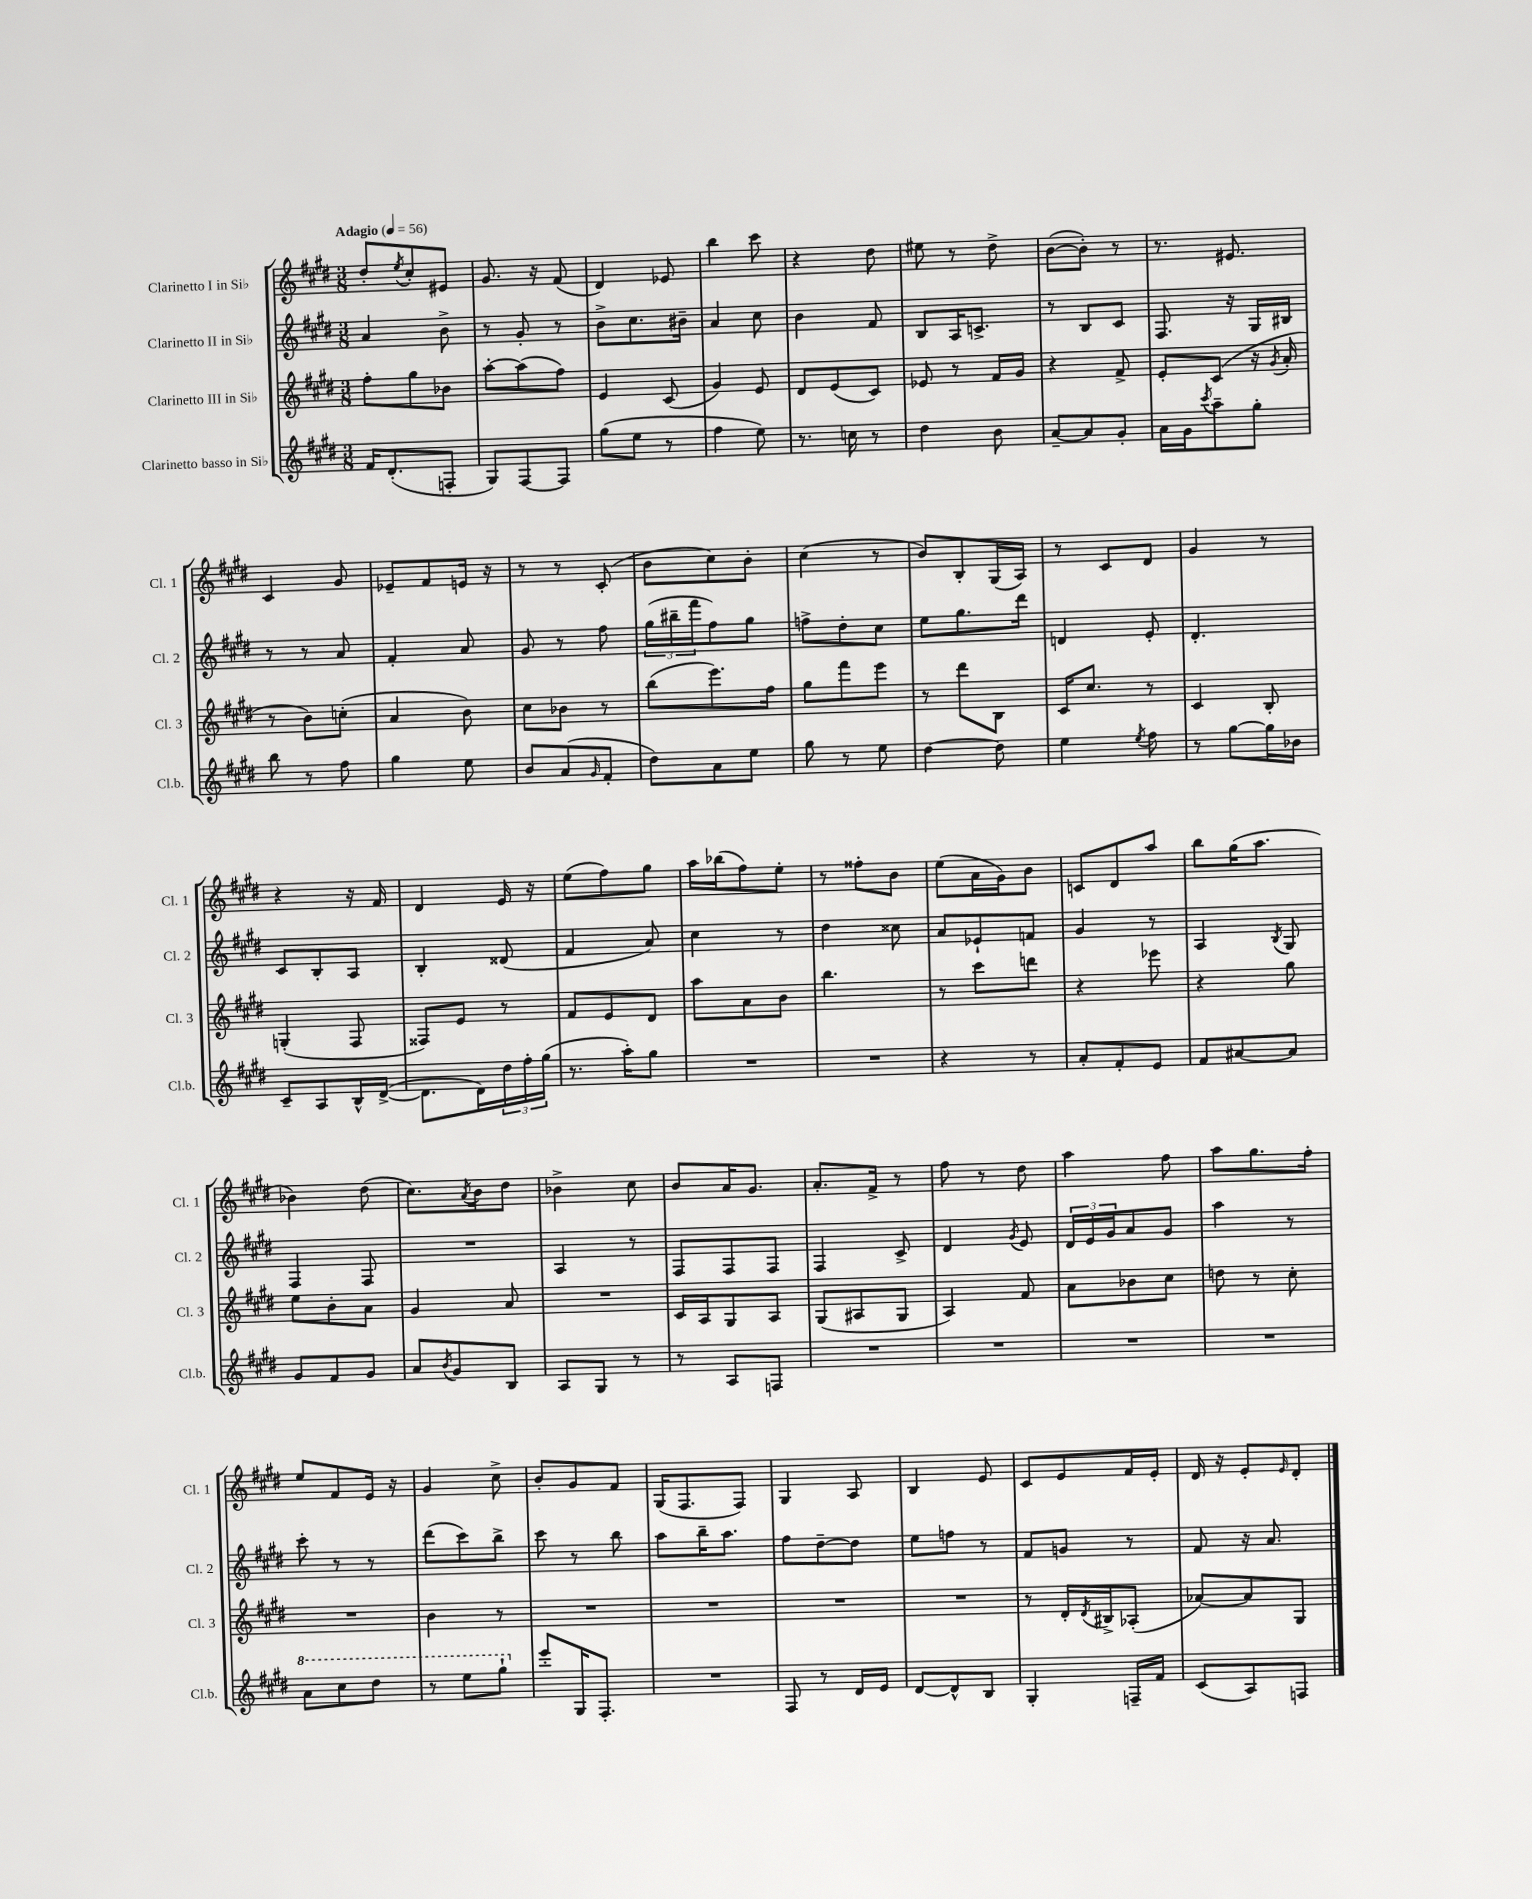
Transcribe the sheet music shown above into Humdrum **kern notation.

**kern	**kern	**kern	**kern
*staff4	*staff3	*staff2	*staff1
*clefG2	*clefG2	*clefG2	*clefG2
*k[f#c#g#d#]	*k[f#c#g#d#]	*k[f#c#g#d#]	*k[f#c#g#d#]
*M3/8	*M3/8	*M3/8	*M3/8
*MM56	*MM56	*MM56	*MM56
16f#/LK	8ff#'\L	4a/	8dd#'/L
(8.d#'/	.	.	.
.	.	.	8qee/
.	8gg#\	.	8cc#'/
8F'/J	8b-\J	8b^\	8e#/J
=	=	=	=
8G#/L)	[8aa'\L	8r	8.g#/
[8F#/	(8aa\]	8g#'/	.
.	.	.	16r
8F#/]J	8ff#\J)	8r	(8f#/
=	=	=	=
(8gg#\L	4e/	8b^\L	4d#/)
8ee\J	.	8.cc#\	.
8r	(8c#/	.	8e-/
.	.	16b#~\Jk	.
=	=	=	=
4ff#\	4g#/)	4a/	4bb\
8ee\)	8e/	8cc#\	8ccc#\
=	=	=	=
8.r	8d#/L	4b\	4r
.	(8e/	.	.
16cc\	.	.	.
8r	8c#/J)	8f#/	8dd#\
=	=	=	=
4dd#\	8e-/	8B/L	8ee#\
.	8r	16A/K	8r
.	.	8.c^/J	.
8b\	16f#/LL	.	8dd#^\
.	16g#/JJ	.	.
=	=	=	=
[8a~/L	4r	8r	([8b\L
8a/]	.	8B/L	8b'\]J)
8g#'/J	8f#^/	8c#/J	8r
=	=	=	=
16a\LL	8e'/L	8.F#/	8.r
16g#\J	.	.	.
8qccc#/	.	.	.
8aa~\	(8c#/J	.	.
.	.	16r	8.e#/
8gg#'\J	16r	16G#/LL	.
.	8qg#/	.	.
.	16a'/	16B#/JJ	.
=	=	=	=
8bb\	8r	8r	4c#/
8r	8b\L)	8r	.
8ff#\	(8cc'\J	8a/	8g#/
=	=	=	=
4gg#\	4a/	4f#'/	8e-~/L
.	.	.	8f#/
8ee\	8b\)	8a/	16e/Jk
.	.	.	16r
=	=	=	=
8b/L	8cc#\L	8g#/	8r
(8a/	8b-\J	8r	8r
16qqg#/	.	.	.
8f#'/J	8r	8ff#\	(8c#'/
=	=	=	=
8dd#\L)	(8bb\L	(24gg#\LL	8b\L
.	.	24bb#~\	.
.	.	24fff#\J	.
8a\	8.eee\)	8ff#\)	8cc#\)
8ee\J	.	8gg#\J	8b'\J
.	16ff#\Jk	.	.
=	=	=	=
8gg#\	8gg#\L	8ff^\L	(4cc#\
8r	8fff#\	8dd#'\	.
8ee\	8eee\J	8cc#\J	8r
=	=	=	=
[4dd#\	8r	8ee\L	8b/L)
.	8ddd#\L	8.gg#\	8B'/
8dd#\]	8B\J	.	(16G#/L
.	.	16ddd#\Jk	16A/JJ)
=	=	=	=
4ee\	16c#/LK	4d/	8r
.	8.cc#/J	.	.
.	.	.	8c#/L
8qee/	.	.	.
8ff#\	8r	8e'/	8d#/J
=	=	=	=
8r	4c#/	4.d#'/	4g#/
[8gg#\L	.	.	.
16gg#\]L	8B'/	.	8r
16b-\JJ	.	.	.
=	=	=	=
8c#~/L	(4G'/	8c#/L	4r
8A/	.	8B'/	.
16B^^/L	8F#/	8A/J	16r
([16d#^/JJ	.	.	16f#/
=	=	=	=
8.d#\]L	8F##/L)	4B'/	4d#/
.	8e/J	.	.
16d#\L)	.	.	.
24dd#\	8r	(8d##/	16e/
24ff#'\	.	.	.
.	.	.	16r
(24gg#\JJ	.	.	.
=	=	=	=
8.r	8f#/L	4f#/	(8ee\L
.	8e/	.	8ff#\)
16aa'\LK)	.	.	.
8gg#\J	8d#/J	8a/)	8gg#\J
=	=	=	=
4.r	8aa\L	4cc#\	16aa\LL
.	.	.	(16bb-\J
.	8a\	.	8ff#\)
.	8b\J	8r	8ee'\J
=	=	=	=
4.r	4.bb\	4dd#\	8r
.	.	.	8ff##'\L
.	.	8cc##\	8b\J
=	=	=	=
4r	8r	8a/L	(8ee\L
.	8ccc#\L	8e-`/	16a\L
.	.	.	16g#\J)
8r	8ddd\J	8f/J	8b\J
=	=	=	=
8a'/L	4r	4g#/	8c/L
8f#'/	.	.	8d#/
8e/J	8eee-\	8r	8aa/J
=	=	=	=
8f#/L	4r	4A/	8bb\L
[8a#/	.	.	(16gg#\K
.	.	.	8.aa\J
.	.	8qB/	.
8a#/]J	8gg#\	8G#/	.
=	=	=	=
8g#/L	8ee\L	4F#/	4b-\)
8f#/	8b'\	.	.
8g#/J	8a\J	8F#/	(8dd#\
=	=	=	=
8a/L	4g#/	4.r	8.cc#\L)
8qb/	.	.	.
8g#/	.	.	.
.	.	.	8qa/
.	.	.	16b\k
8B/J	8a/	.	8dd#\J
=	=	=	=
8A/L	4.r	4A/	4b-^\
8G#/J	.	.	.
8r	.	8r	8cc#\
=	=	=	=
8r	16c#/LL	8F#/L	8b/L
.	16A/J	.	.
8A/L	8G#/	8F#/	16a/K
.	.	.	8.g#/J
8F/J	8A/J	8F#/J	.
=	=	=	=
4.r	(8G#/L	4F#/	8.a'/L
.	8A#/	.	.
.	.	.	16f#^/Jk
.	8G#/J	8c#^/	8r
=	=	=	=
4.r	4A/)	4d#/	8ff#\
.	.	.	8r
.	.	8qg#/	.
.	8f#/	8e/	8dd#\
=	=	=	=
4.r	8a\L	24d#/LL	4aa\
.	.	24e/	.
.	.	24g#/J	.
.	8b-\	8a/	.
.	8cc#\J	8g#/J	8ff#\
=	=	=	=
4.r	8dd\	4aa\	8aa\L
.	8r	.	8.gg#\
.	8cc#'\	8r	.
.	.	.	16ff#'\Jk
=	=	=	=
8aa\L	4.r	8ccc#'\	8ee/L
8ccc#\	.	8r	8f#/
8ddd#\J	.	8r	16e/Jk
.	.	.	16r
=	=	=	=
8r	4b\	(8ddd#\L	4g#/
8eee\L	.	8ccc#\)	.
8ggg#`\J	8r	8bb^\J	8cc#^\
=	=	=	=
8eee'/L	4.r	8ccc#\	8b'/L
16G#/K	.	8r	8g#/
8.F#'/J	.	.	.
.	.	8bb\	8f#/J
=	=	=	=
4.r	4.r	8aa\L	(16G#/LK
.	.	.	8.F#/
.	.	16bb~\K	.
.	.	8.aa\J	.
.	.	.	8F#/J)
=	=	=	=
8F#/	4.r	8ff#\L	4G#/
8r	.	[8dd#~\	.
16d#/LL	.	8dd#\]J	8A/
16e/JJ	.	.	.
=	=	=	=
[8d#/L	4.r	8ee\L	4B/
8d#^^/]	.	8ff\J	.
8B/J	.	8r	8e/
=	=	=	=
4G#'/	8r	8f#/L	8c#/L
.	16d#'/LL	8g/J	8e/
.	8qd#/	.	.
.	16B#^/J	.	.
16F~/LL	(8A-'/J	8r	16f#/L
16f#/JJ	.	.	16e'/JJ
=	=	=	=
(8c#/L	[8a-/L)	8f#/	16d#/
.	.	.	16r
8A/)	8a-/]	16r	8e'/L
.	.	8.a/	.
.	.	.	16qqe/
8F/J	8G#/J	.	8d#'/J
==	==	==	==
*-	*-	*-	*-
